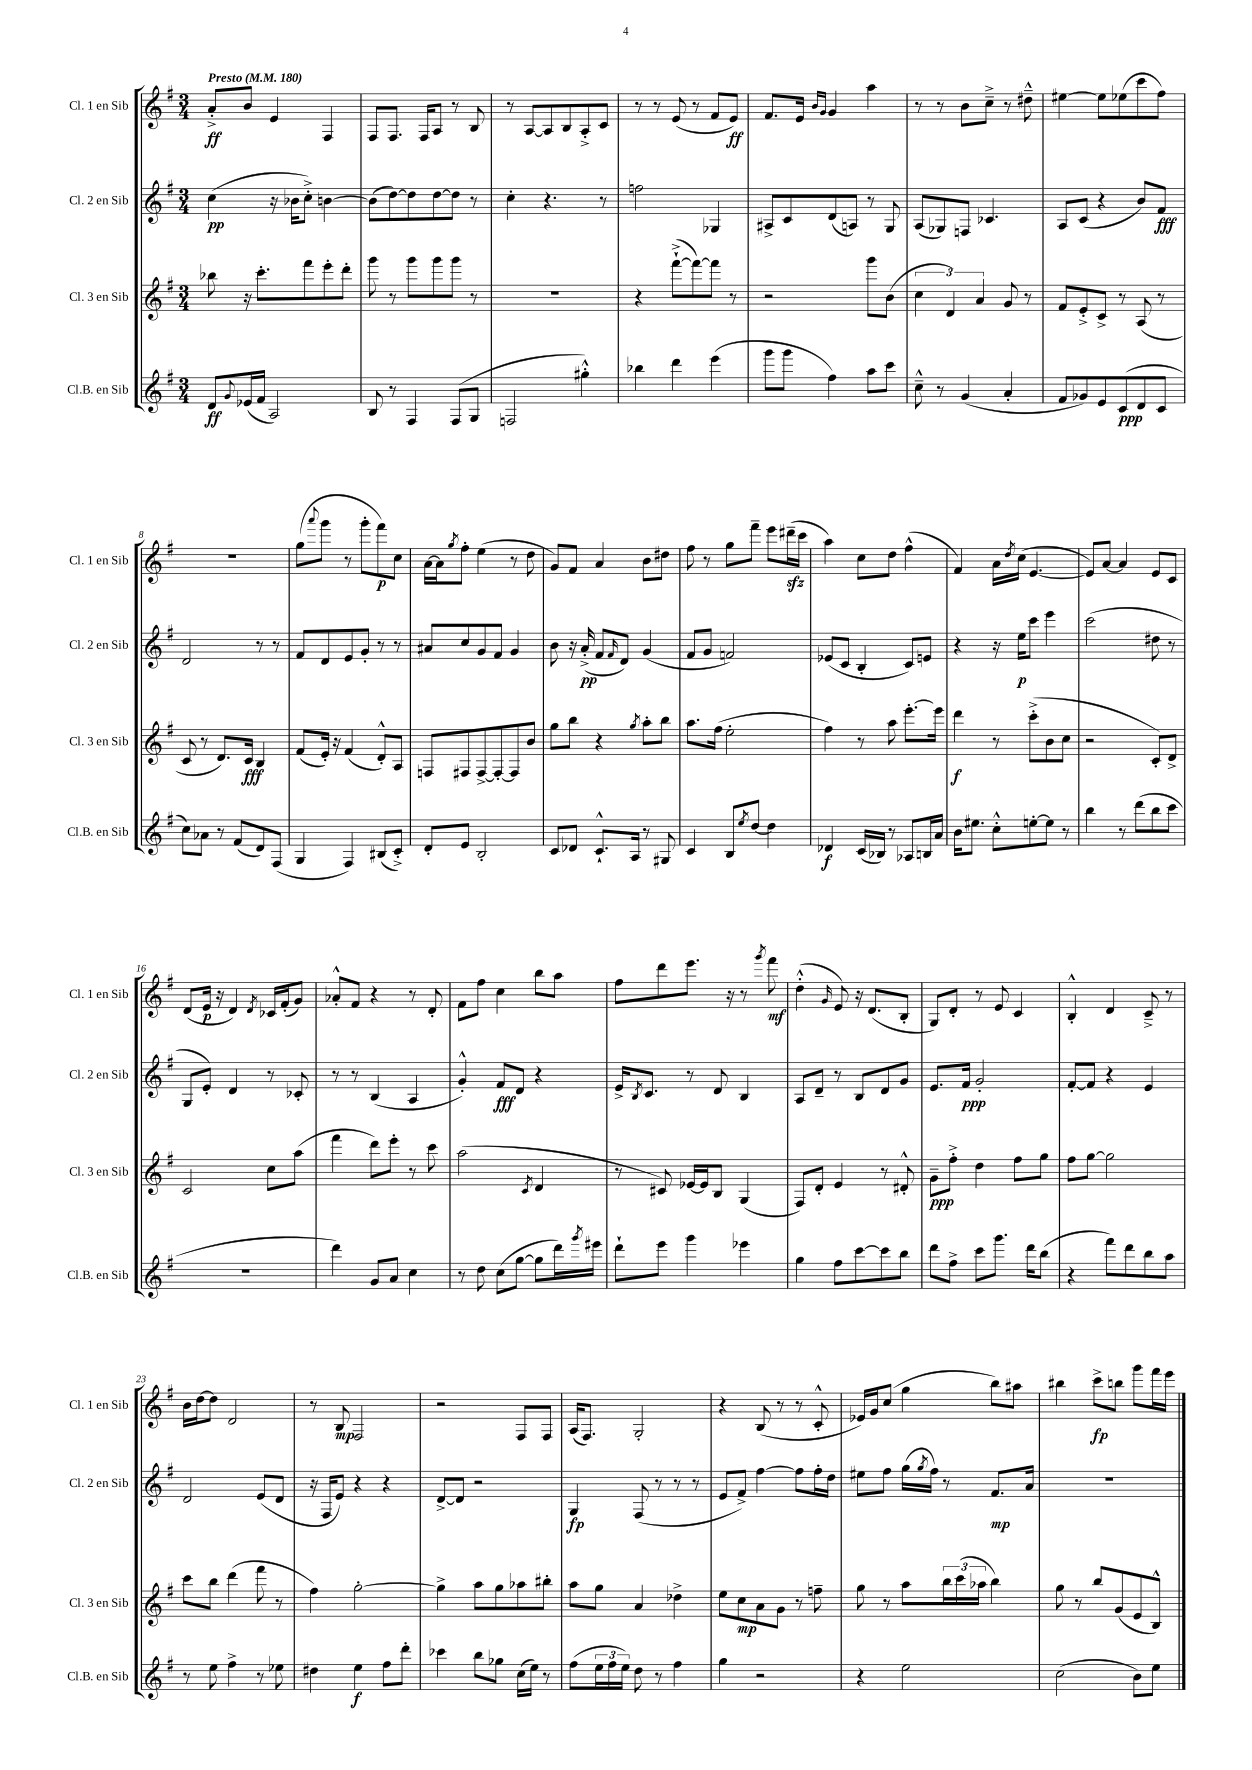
<<
\new StaffGroup <<
\new Staff = "s0" \with { instrumentName = "Cl. 1 en Sib" shortInstrumentName = "Cl. 1 en Sib" } {
    \clef treble \key g \major \numericTimeSignature \time 3/4 \tempo "Presto" 4 = 180
    a'8-.->\ff b'8 e'4 fis4 |
    fis8 fis8. fis16 a8 r8 b8 |
    r8 a8~ a8 b8 a8-.-> c'8 |
    r8 r8 e'8( r8 fis'8 e'8\ff) |
    fis'8. e'16 \grace { b'16 g'16 } g'4 a''4 |
    r8 r8 b'8 c''8---> r8 dis''8---^ |
    eis''4~ eis''8 ees''8( c'''8 fis''8) |
    R2. |
    g''8( \appoggiatura { a'''8 } g'''8 r8 g'''8-. fis'''8\p) c''8 |
    a'16~ a'16 \acciaccatura { g''8 } fis''8-. e''4( r8 d''8 |
    g'8) fis'8 a'4 b'8 dis''8 |
    fis''8 r8 g''8 fis'''8-- e'''8 dis'''16--\sfz( c'''16 |
    a''4) c''8 d''8 fis''4-^( |
    fis'4) a'16 \acciaccatura { d''8 } c''16( e'4.~ |
    e'8) a'8~ a'4 e'8 c'8 |
    d'8( e'16\p r16 d'4) \acciaccatura { d'8 } ces'16 fis'16-.( g'8) |
    aes'8-.-^ fis'8 r4 r8 d'8-. |
    fis'8 fis''8 c''4 b''8 a''8 |
    fis''8 d'''8 e'''8. r16 r8 \acciaccatura { g'''8 } fis'''8\mf |
    d''4-.-^( \grace { g'16 } e'8) r16 d'8.( b8-. |
    g8) d'8-. r8 e'8 c'4 |
    b4-.-^ d'4 c'8---> r8 |
    b'16 d''16~ d''8 d'2 |
    r8 b8\mp fis2 |
    r2 fis8 fis8 |
    a16( fis8.) g2-. |
    r4 b8( r8 r8 c'8-.-^ |
    ees'16) g'16 c''8( g''4 b''8) ais''8 |
    bis''4 c'''8->\fp b''8 g'''8 fis'''16 e'''16 \bar "|." |
}
\new Staff = "s1" \with { instrumentName = "Cl. 2 en Sib" shortInstrumentName = "Cl. 2 en Sib" } {
    \clef treble \key g \major \numericTimeSignature \time 3/4
    c''4\pp( r16 bes'16 c''8-.->) b'4~ |
    b'8( d''8~) d''8 d''8~ d''8 r8 |
    c''4-. r4. r8 |
    f''2 ges4 |
    ais8-> c'8 d'8( a8) r8 g8 |
    a8( ges8) f8 ces'4. |
    a8 c'8( r4 b'8) fis'8\fff |
    d'2 r8 r8 |
    fis'8 d'8 e'8 g'8-. r8 r8 |
    ais'8 c''8 g'8 fis'8 g'4 |
    b'8 r16 a'16-.->\pp( fis'8 \grace { fis'16 } d'8) g'4( |
    fis'8 g'8 f'2) |
    ees'8( c'8 b4-. c'8) e'8 |
    r4 r16 e''16\p c'''8 e'''4 |
    c'''2( dis''8 r8 |
    g8 e'8-.) d'4 r8 ces'8-. |
    r8 r8 b4( a4 |
    g'4-.-^) fis'8\fff d'8 r4 |
    e'16-> \acciaccatura { b8 } c'8. r8 d'8 b4 |
    a8 d'8-- r8 b8 d'8 g'8 |
    e'8. fis'16\ppp g'2-. |
    fis'8~-. fis'8 r4 e'4 |
    d'2 e'8( d'8 |
    r16 fis16 e'8) r4 r4 |
    d'8~-> d'8 r2 |
    g4\fp fis8( r8 r8 r8 |
    e'8 fis'8->) fis''4~ fis''8 fis''16-. d''16 |
    eis''8 fis''8 g''16( \acciaccatura { g''8 } fis''16) r8 fis'8.\mp a'16 |
    R2. \bar "|." |
}
\new Staff = "s2" \with { instrumentName = "Cl. 3 en Sib" shortInstrumentName = "Cl. 3 en Sib" } {
    \clef treble \key g \major \numericTimeSignature \time 3/4
    bes''8 r16 c'''8.-. fis'''8 e'''8-. d'''8-. |
    g'''8 r8 g'''8 g'''8 g'''8 r8 |
    R2. |
    r4 fis'''8~-!->( fis'''8~) fis'''8 r8 |
    r2 g'''8 b'8( |
    \tuplet 3/2 { c''4 d'4) a'4 } g'8 r8 |
    fis'8 e'8-.-> c'8-> r8 a8( r8 |
    c'8 r8 d'8.) c'16\fff b4 |
    fis'8( e'16-.) r16 fis'4( d'8-.-^) a8 |
    f8 fis8 fis8~-> fis8~-. fis8 b'8 |
    g''8 b''8 r4 \acciaccatura { g''8 } a''8-. b''8 |
    a''8. fis''16( e''2-. |
    fis''4) r8 a''8 e'''8.~-. e'''16 |
    d'''4\f r8 c'''8-.->( b'8 c''8 |
    r2 c'8-.) d'8-> |
    c'2 c''8 a''8( |
    fis'''4 d'''8) e'''8-. r8 c'''8 |
    a''2( \acciaccatura { c'8 } d'4 |
    r8 cis'8) ees'16~ ees'16 b8 g4( |
    fis8) d'8-. e'4 r8 dis'8-.-^ |
    g'8--\ppp fis''8-.-> d''4 fis''8 g''8 |
    fis''8 g''8~ g''2 |
    c'''8 b''8 d'''4( fis'''8 r8 |
    fis''4) g''2~-. |
    g''4-> a''8 g''8 aes''8 bis''8-. |
    a''8 g''8 a'4 des''4-> |
    e''8 c''8\mp a'8 g'8 r8 f''8-- |
    g''8 r8 a''8 \tuplet 3/2 { b''16 c'''16( aes''16 } b''4) |
    g''8 r8 b''8 g'8( e'8 b8-^) \bar "|." |
}
\new Staff = "s3" \with { instrumentName = "Cl.B. en Sib" shortInstrumentName = "Cl.B. en Sib" } {
    \clef treble \key g \major \numericTimeSignature \time 3/4
    d'8\ff \appoggiatura { g'8 } ees'16( fis'16 a2) |
    b8 r8 fis4 fis8( g8 |
    f2 gis''4-.-^) |
    bes''4 d'''4 e'''4( |
    g'''8 g'''8 fis''4) a''8 c'''8 |
    c''8---^ r8 g'4( a'4-. |
    fis'8 ges'8) e'8 c'8\ppp( d'8 c'8 |
    c''8) aes'8 r8 fis'8( d'8) fis8( |
    g4 fis4) bis8( c'8-.->) |
    d'8-. e'8 b2-. |
    c'8 des'8 c'8.-!-^ a16 r8 gis8 |
    c'4 b8 \acciaccatura { e''8 } d''8~ d''4 |
    des'4\f c'16( bes16) r8 aes8 b16 a'16 |
    b'16 eis''8. c''8-.-^ e''8~-. e''8 r8 |
    b''4 r8 d'''8( b''8 c'''8 |
    R2. |
    d'''4) g'8 a'8 c''4 |
    r8 d''8 c''8( g''8~ g''8 d'''16) \acciaccatura { g'''8 } eis'''16 |
    d'''8-! e'''8 g'''4 ees'''4 |
    g''4 fis''8 c'''8~ c'''8 b''8 |
    d'''8 fis''8-> c'''8 g'''8. d'''16 b''8( |
    r4 fis'''8) d'''8 b''8 a''8 |
    r8 e''8 fis''4-> r8 ees''8 |
    dis''4 e''4\f fis''8 d'''8-. |
    ces'''4 b''8 ges''8 c''16( e''16) r8 |
    fis''8( \tuplet 3/2 { e''16 fis''16 e''16) } d''8 r8 fis''4 |
    g''4 r2 |
    r4 e''2 |
    c''2( b'8) e''8 \bar "|." |
}
>>
>>
